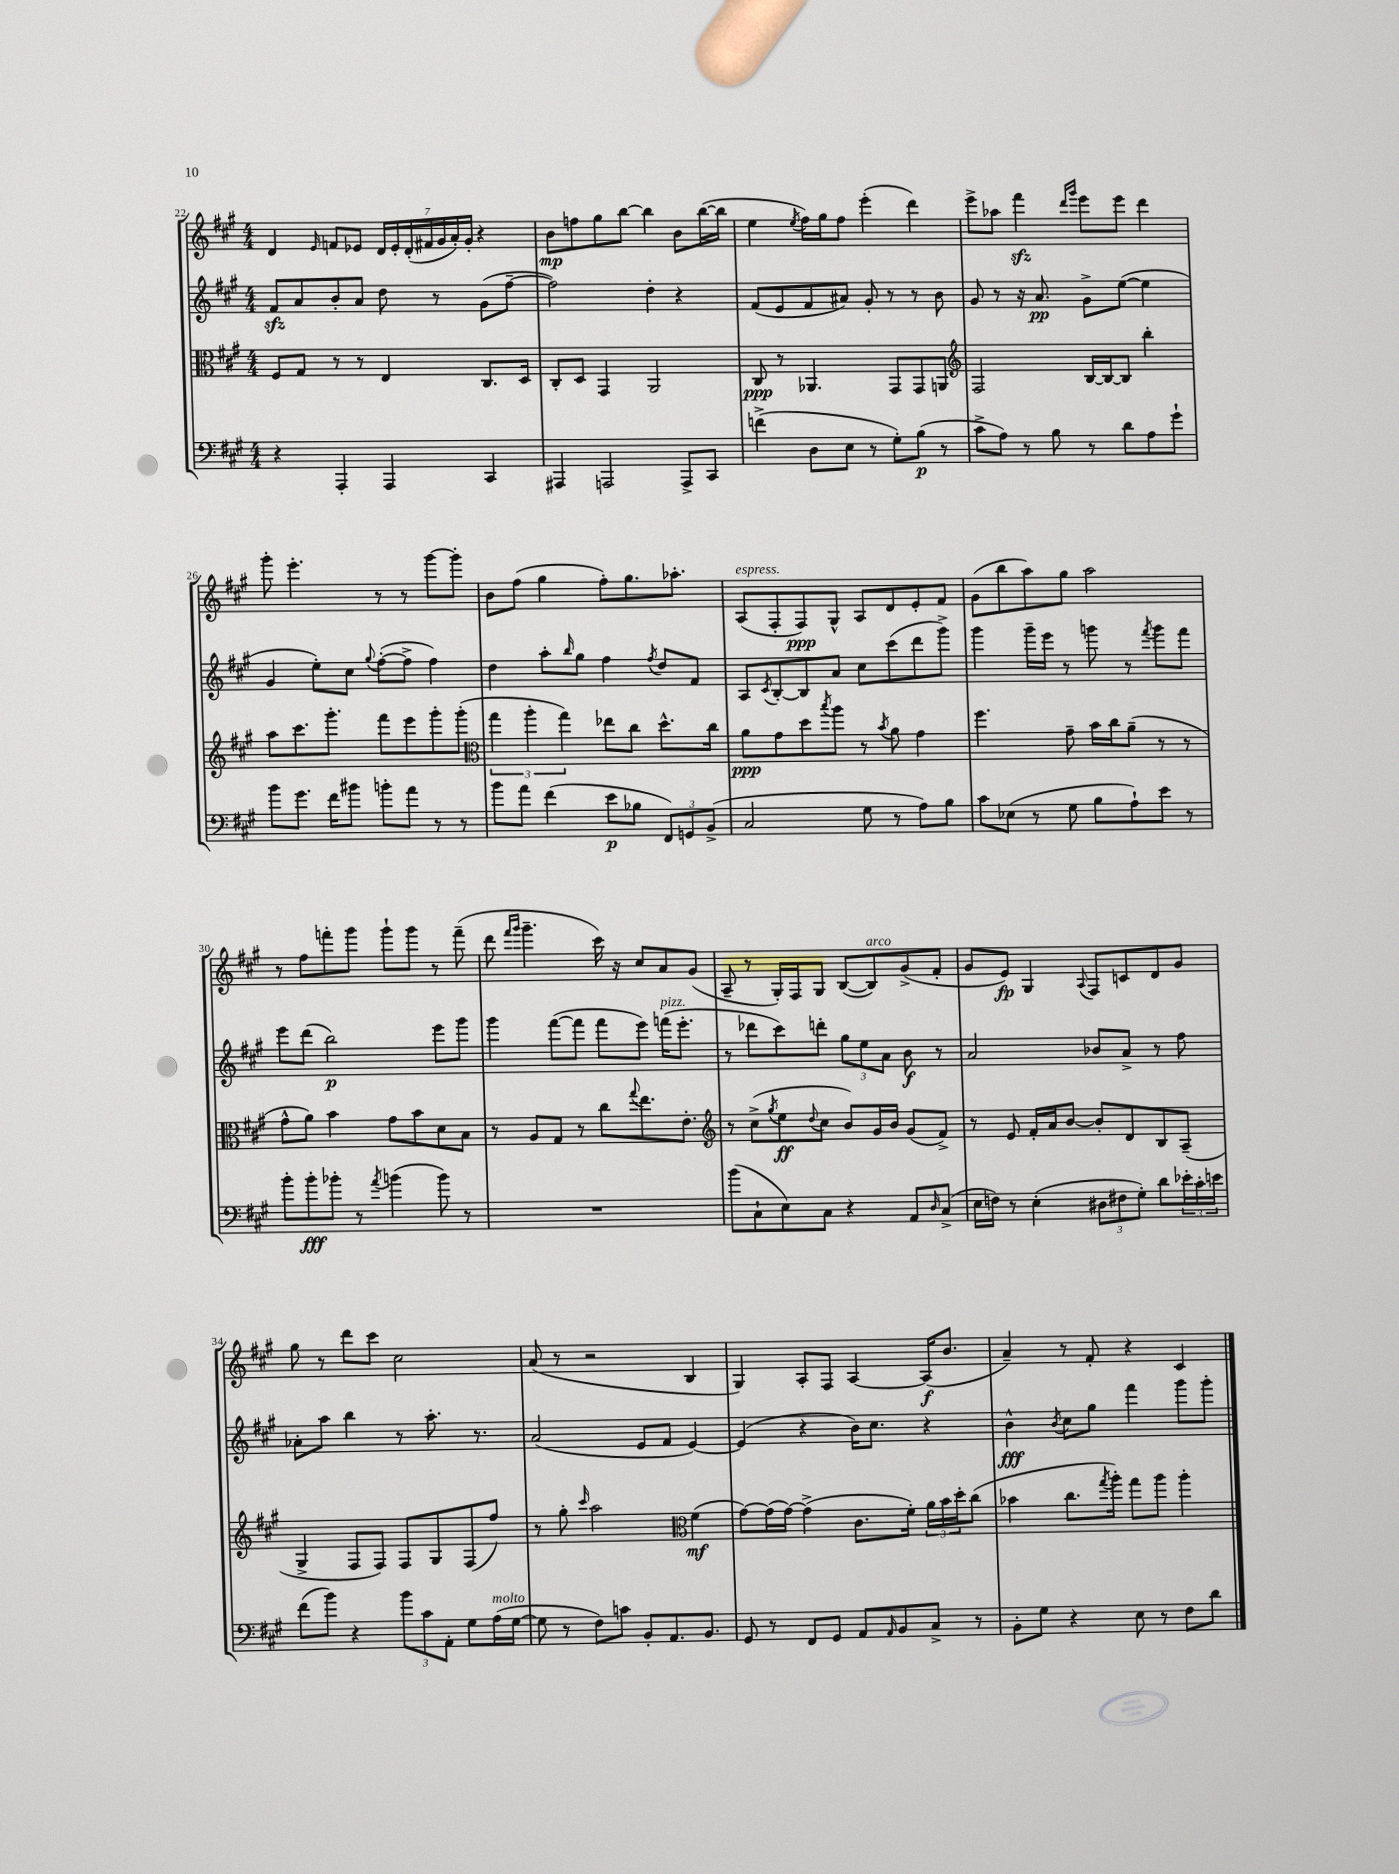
<<
\new StaffGroup <<
\new Staff = "s0" {
    \clef treble \key a \major \numericTimeSignature \time 4/4
    d'4 \grace { e'16 } f'8 ees'8 \tuplet 7/4 { d'16 ees'16-. d'16-.( fis'16 gis'16 a'16-.) gis'16-. } r4 |
    b'8\mp f''8 gis''8 b''8~ b''4 b'8 b''16~( b''16 |
    e''4 \acciaccatura { e''8 } fis''16) gis''16 fis''8 e'''4-.( d'''4) |
    e'''8-> aes''8 fis'''4\sfz \grace { d'''16 gis'''16 } e'''8 e'''8 d'''4 |
    gis'''8-. e'''4.-. r8 r8 gis'''8~ gis'''8-. |
    b'8 fis''8( gis''4 fis''8-.) gis''8. aes''8.-. |
    a8^\markup { \italic "espress." }( fis8-. fis8\ppp) gis8-^ a8 d'8 e'8-. fis'8 |
    gis'8( b''8 a''8) gis''8 a''2 |
    r8 fis''8 f'''8-. gis'''8 gis'''8-! gis'''8 r8 f'''8--( |
    d'''8 \grace { fis'''16 gis'''16 } gis'''4.-- cis'''16) r16 cis''8 a'8 gis'8( |
    a8-- r8 gis16-.) fis16 gis8 b8~( b8^\markup { \italic "arco" }) gis'8->( fis'8-. |
    gis'8 e'8\fp) gis4 \appoggiatura { a8 } fis8 c'8 d'8 gis'8 |
    gis''8 r8 d'''8 cis'''8 cis''2 |
    a'8( r8 r2 b4 |
    gis4) a8-. fis8 a4~ a16\f( b'8. |
    a'4--) r8 fis'8-. r4 cis'4 \bar "|." |
}
\new Staff = "s1" {
    \clef treble \key a \major \numericTimeSignature \time 4/4
    fis'8\sfz a'8 b'8-. a'8 d''8 r8 gis'8( fis''8~-- |
    fis''2) d''4-. r4 |
    fis'8( e'8 fis'8 ais'8) gis'8-. r8 r8 b'8 |
    gis'8 r8 r16 a'8.\pp gis'8-> e''8~( e''4 |
    gis'4 e''8-.) cis''8 \appoggiatura { gis''8 } fis''8~-.( fis''8-> fis''4) |
    d''4 a''8-. \grace { b''16 } gis''8 fis''4 \acciaccatura { fis''8 } d''8 fis'8 |
    a8 \acciaccatura { cis'8 } b8~-. b8 a'8 cis''8 cis'''8( d'''8 gis'''8->) |
    gis'''4 gis'''16-- e'''16 r8 g'''8 r8 \acciaccatura { fis'''8 } g'''8 fis'''8 |
    e'''8 d'''8( b''2\p) e'''8 gis'''8 |
    gis'''4 fis'''8~( fis'''8 fis'''8 e'''8) f'''16^\markup { \italic "pizz." }( e'''8.-. |
    r8 des'''8 cis'''8) d'''8-. \tuplet 3/2 { gis''8 e''8 a'8 } b'8\f r8 |
    a'2 bes'8 a'8-> r8 fis''8 |
    aes'8-. a''8 b''4 r8 a''8.-. r8. |
    a'2( e'8 fis'8 e'4~) |
    e'4( r4 b'16) cis''8. r4 |
    b'4-^\fff \acciaccatura { b'8 } cis''8 gis''8 fis'''4 gis'''8 gis'''8-. \bar "|." |
}
\new Staff = "s2" {
    \clef alto \key a \major \numericTimeSignature \time 4/4
    fis8 gis8 r8 r8 e4 cis8. d16 |
    cis8-. d8 gis,4 a,2 |
    cis8\ppp r8 aes,4. gis,8 gis,8 a,8 |
    \clef treble fis2 b16~ b16~ b8 b''4-. |
    a''8 cis'''8. gis'''8.-. fis'''8 e'''8 gis'''8-. gis'''8-.( |
    \clef alto \tuplet 3/2 { gis''4 a''4-. gis''4) } ees''8 cis''8 d''8.-^ cis''16 |
    a'8\ppp gis'8 d''8 \acciaccatura { b''8 } a''8 r8 \acciaccatura { b'8 } a'8 gis'4 |
    fis''4. gis'8-- b'16 cis''16 a'8--( r8 r8 |
    gis'8-^ a'8) b'4 gis'8 b'8 d'8 b8 |
    r8 a8 gis8 r8 cis''8 \appoggiatura { gis''8 } e''8. e'8.-. |
    \clef treble r8 cis''8->( \acciaccatura { gis''8 } e''8\ff \appoggiatura { d''8 } cis''8 b'8) gis'16 b'16 gis'8( fis'8->) |
    r8 e'8 fis'16-. a'16 b'8~ b'8-. d'8 b8 a8--( |
    gis4-> fis8 fis8) fis8 gis8 fis8( fis''8) |
    r8 gis''8-. \grace { cis'''16 } a''2 \clef alto fis'4\mf( |
    gis'8~) gis'16( gis'16~) gis'4->( cis'8. fis'16-.) \tuplet 3/2 { a'16 b'16 d''16-. } cis''8( |
    bes'4 cis''8. \acciaccatura { gis''8 } a''16-.) gis''8 a''8 a''4-. \bar "|." |
}
\new Staff = "s3" {
    \clef bass \key a \major \numericTimeSignature \time 4/4
    r4 a,,4-. a,,4 cis,4 |
    ais,,4 a,,2 a,,8-> cis,8 |
    f'4->( d8 e8 r8 gis8-.) b8\p( r8 |
    cis'8-> a8) r8 b8 r8 d'8 a8 gis'8-! |
    b'8 gis'8. fis'16 bis'8 b'8-. a'8 r8 r8 |
    b'8 a'8 fis'4( e'8\p bes8 \tuplet 3/2 { fis,8) g,8 b,8->( } |
    cis2 gis8 r8 a8) b8 |
    cis'8 ees8( r8 gis8 b8 a8-!) e'8 r8 |
    b'8-. b'8-.\fff bes'8-. r8 \acciaccatura { a'8 } b'4( b'8) r8 |
    R1 |
    b'8( cis8-! e8) cis8 r4 a,8 \grace { d16 } cis8->( |
    e16 f16) r8 e4-.( \tuplet 3/2 { dis8 fis8 gis8-.) } d'8 \tuplet 3/2 { ees'16-. cis'16-. e'16 } |
    fis'8( b'8) r4 \tuplet 3/2 { b'8 cis'8 a,8-. } gis8 a16^\markup { \italic "molto" }( gis16~ |
    gis8 r8 fis8) c'8 b,8-. a,8. b,8. |
    gis,8 r8 fis,8 gis,8 a,8 \grace { a,16 } b,8 cis8-> r8 |
    b,8-. gis8 r4 e8 r8 fis8 d'8 \bar "|." |
}
>>
>>
\layout { \context { \Score currentBarNumber = #22 } }
